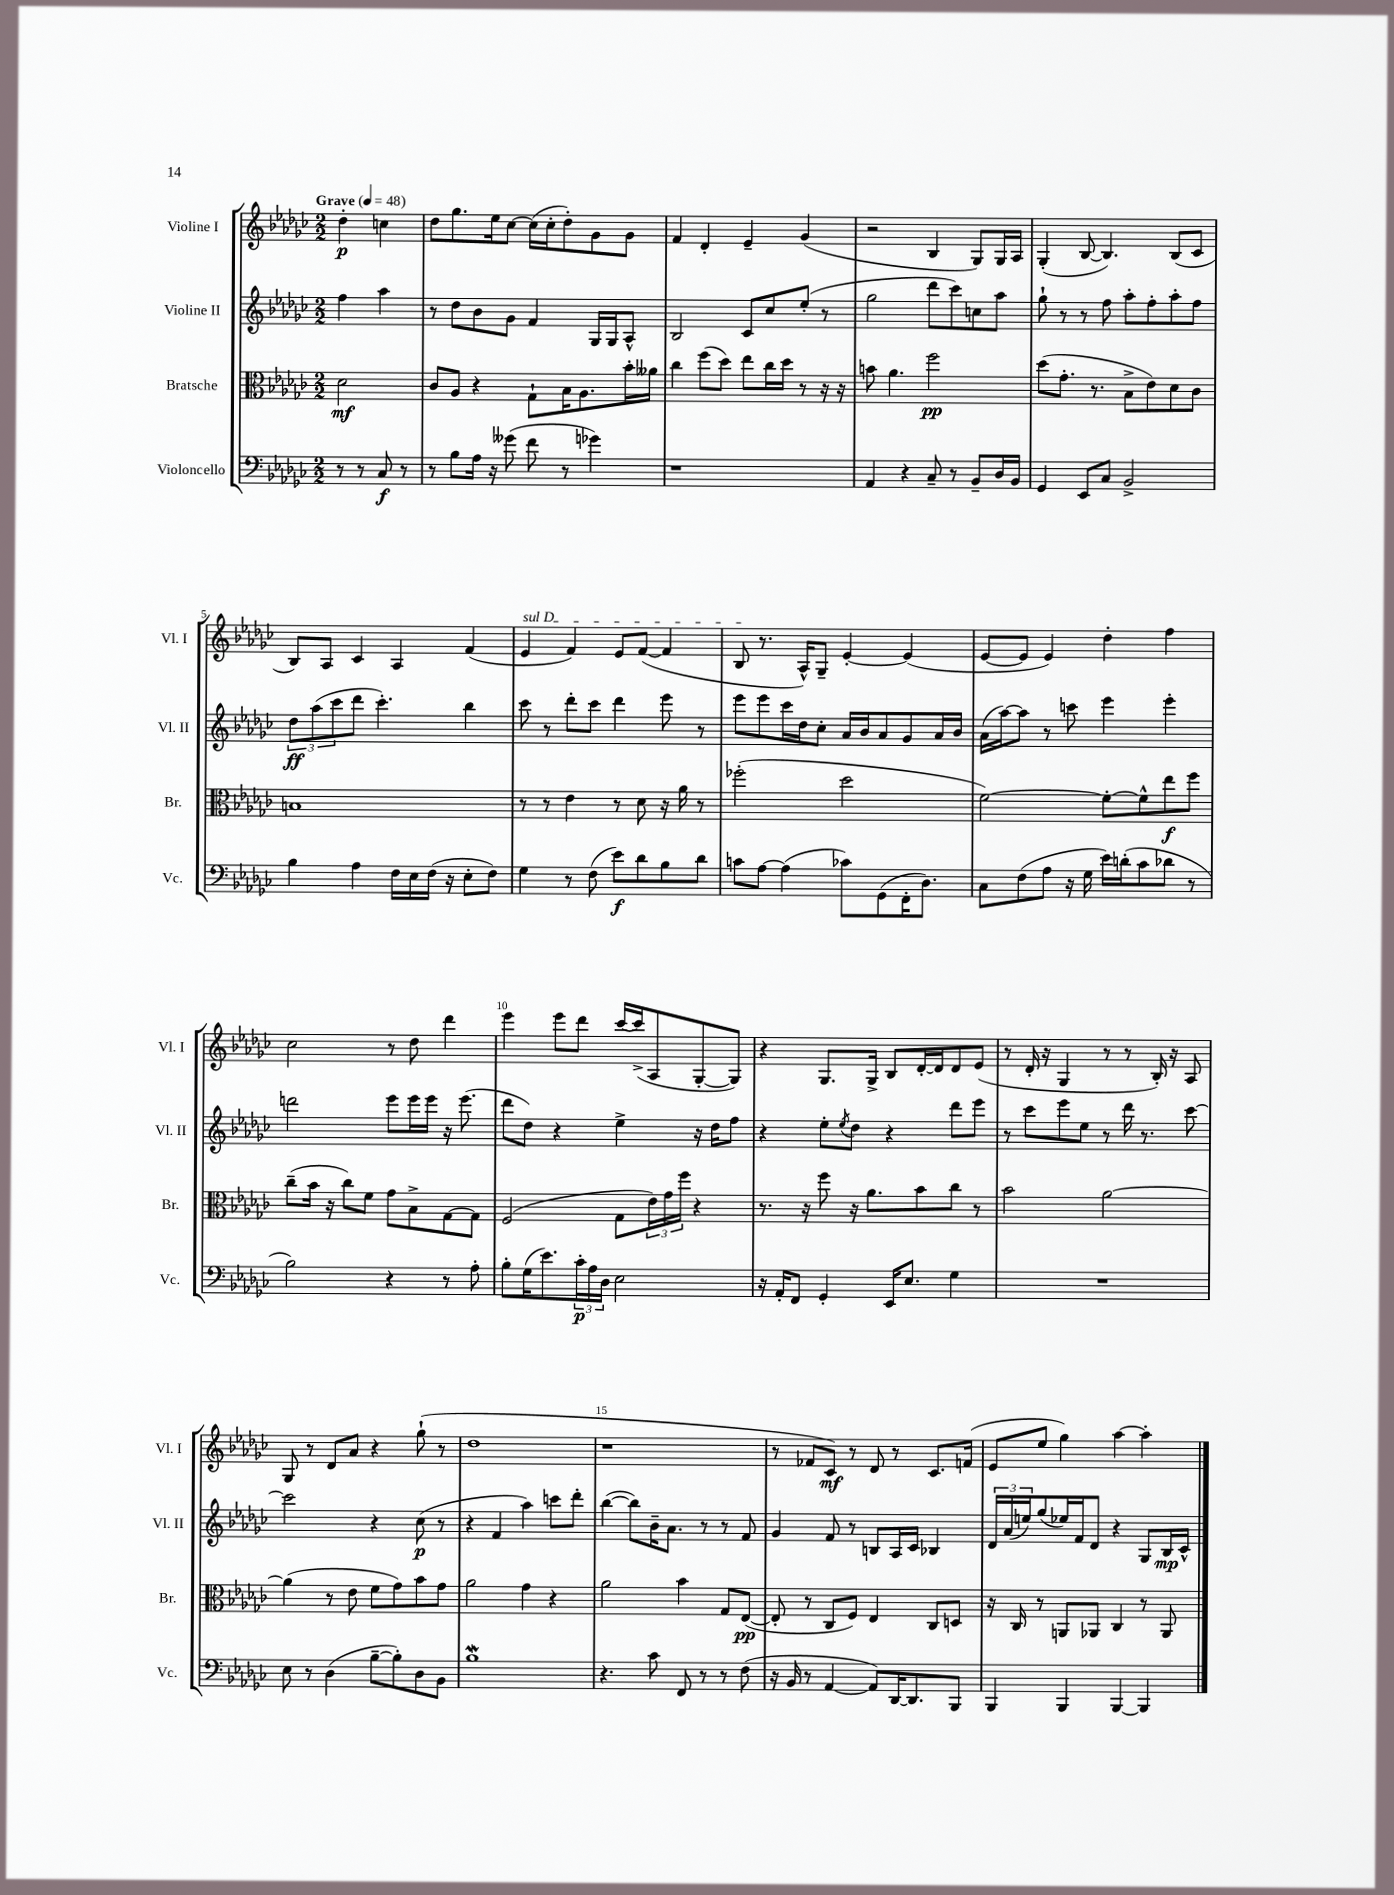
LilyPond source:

<<
\new StaffGroup <<
\new Staff = "s0" \with { instrumentName = "Violine I" shortInstrumentName = "Vl. I" } {
    \clef treble \key ges \major \numericTimeSignature \time 2/2 \partial 2 \tempo "Grave" 4 = 48
    des''4-.\p c''4 |
    des''8 ges''8. ees''16 ces''8~ ces''16( ces''16-. des''8-.) ges'8 ges'8 |
    f'4 des'4-. ees'4-- ges'4( |
    r2 bes4 ges8) ges16 aes16 |
    ges4-.( bes8~ bes4.) bes8( ces'8 |
    bes8) aes8 ces'4 aes4 f'4( |
    \once \override TextSpanner.bound-details.left.text = \markup { \italic "sul D" } ees'4\startTextSpan f'4) ees'8 f'8~( f'4 |
    bes8\stopTextSpan r8. aes16-^) ges8-- ees'4~-. ees'4( |
    ees'8~ ees'8 ees'4) des''4-. f''4 |
    ces''2 r8 des''8 des'''4 |
    ees'''4 ees'''8 des'''8 ces'''16~ ces'''16->( aes8 ges8~-. ges8) |
    r4 ges8. ges16-> bes8 des'16~-. des'16 des'8 ees'8( |
    r8 des'16-. r16 ges4 r8 r8 bes16-.) r16 aes8 |
    ges8 r8 des'8 aes'8 r4 ges''8-!( r8 |
    des''1 |
    r1 |
    r8 fes'8 ces'8\mf) r8 des'8 r8 ces'8. f'16( |
    ees'8 ees''8 ges''4) aes''4~ aes''4-. \bar "|." |
}
\new Staff = "s1" \with { instrumentName = "Violine II" shortInstrumentName = "Vl. II" } {
    \clef treble \key ges \major \numericTimeSignature \time 2/2 \partial 2
    f''4 aes''4 |
    r8 des''8 bes'8 ges'8 f'4 ges16 ges16 aes8-^ |
    bes2 ces'8 ces''8 ees''8-.( r8 |
    ges''2 des'''8 ces'''8) c''8 aes''8 |
    ges''8-! r8 r8 f''8 aes''8-. f''8-. aes''8-. f''8 |
    \tuplet 3/2 { des''8\ff aes''8( ces'''8 } des'''8 ces'''4.-.) bes''4 |
    ces'''8 r8 des'''8-. ces'''8 des'''4 ees'''8 r8 |
    ees'''8 ees'''8 ces'''16 des''16 ces''8-. aes'16 bes'16 aes'8 ges'8 aes'16 bes'16 |
    aes'16( aes''16~) aes''8 r8 c'''8 ees'''4 ees'''4-. |
    d'''2 ees'''8 ees'''16 ees'''16 r16 ees'''8.( |
    des'''8 des''8) r4 ees''4-> r16 des''16 f''8 |
    r4 ees''8-. \acciaccatura { ees''8 } des''8 r4 des'''8 ees'''8 |
    r8 ces'''8 ees'''8 ees''8 r8 des'''16 r8. ces'''8~ |
    ces'''2 r4 ces''8\p( r8 |
    r4 f'4 aes''4) c'''8 des'''8-. |
    bes''4~( bes''8) bes'16-- aes'8. r8 r8 f'8 |
    ges'4 f'8 r8 b8 aes16 ces'16 bes4 |
    \tuplet 3/2 { des'16 aes'16( e''16) } ges''8( ees''16) f'16 des'8 r4 ges8 bes16\mp ces'16-^ \bar "|." |
}
\new Staff = "s2" \with { instrumentName = "Bratsche" shortInstrumentName = "Br." } {
    \clef alto \key ges \major \numericTimeSignature \time 2/2 \partial 2
    des'2\mf |
    ces'8 aes8 r4 ges8-! bes16 aes8. bes'16-. aeses'16 |
    ces''4 f''8( des''8) ees''8 ces''16 des''16 r8 r16 r16 |
    b'8 aes'4. f''2\pp |
    des''8( ges'8.-. r8. bes8-> ees'8) des'8 ces'8 |
    b1 |
    r8 r8 ees'4 r8 des'8 r16 aes'16 r8 |
    fes''2-.( des''2 |
    f'2~) f'8~-. f'8-^ ees''8\f f''8 |
    ces''8--( bes'16 r16 ces''8) f'8 ges'8 bes8-> ges8~ ges8 |
    f2( ges8 \tuplet 3/2 { ees'16) ges'16 f''16 } r4 |
    r8. r16 f''8 r16 aes'8. bes'8 ces''8 r8 |
    bes'2 aes'2~ |
    aes'4( r8 ees'8 f'8 ges'8) bes'8 ges'8 |
    aes'2 ges'4 r4 |
    aes'2 bes'4 ges8 ees8~\pp( |
    ees8-. r8 ces8 f8) ees4 ces8 d8 |
    r16 ces16 r8 a,8 aes,8 ces4 r8 aes,8 \bar "|." |
}
\new Staff = "s3" \with { instrumentName = "Violoncello" shortInstrumentName = "Vc." } {
    \clef bass \key ges \major \numericTimeSignature \time 2/2 \partial 2
    r8 r8 ces8\f r8 |
    r8 bes8 aes16 r16 geses'8( f'8 r8 ges'4) |
    r1 |
    aes,4 r4 ces8-- r8 bes,8-- des16 bes,16 |
    ges,4 ees,8 ces8 bes,2-> |
    bes4 aes4 f16 ees16 f16( r16 ees8-. f8) |
    ges4 r8 f8( ees'8\f) des'8 bes8 des'8 |
    c'8 aes8~ aes4( ces'8) ges,8( f,16-. des8.) |
    ces8 f8( aes8 r16 ges16 ees'16) d'16-.( ces'8 des'8 r8 |
    bes2) r4 r8 aes8-. |
    bes8-. ges16( ees'8.) \tuplet 3/2 { ces'16-.\p aes16 des16 } ees2 |
    r16 aes,16-. f,8 ges,4-. ees,16 ees8. ges4 |
    R1 |
    ees8 r8 des4( bes8~-- bes8-.) des8 bes,8 |
    bes1\mordent |
    r4. ces'8 f,8 r8 r8 f8( |
    r16 bes,16 r8 aes,4~ aes,8) des,16~ des,8. bes,,8 |
    bes,,4 bes,,4 bes,,4~ bes,,4 \bar "|." |
}
>>
>>
\layout { \context { \Score \override BarNumber.break-visibility = ##(#f #t #t) barNumberVisibility = #(every-nth-bar-number-visible 5) } }
